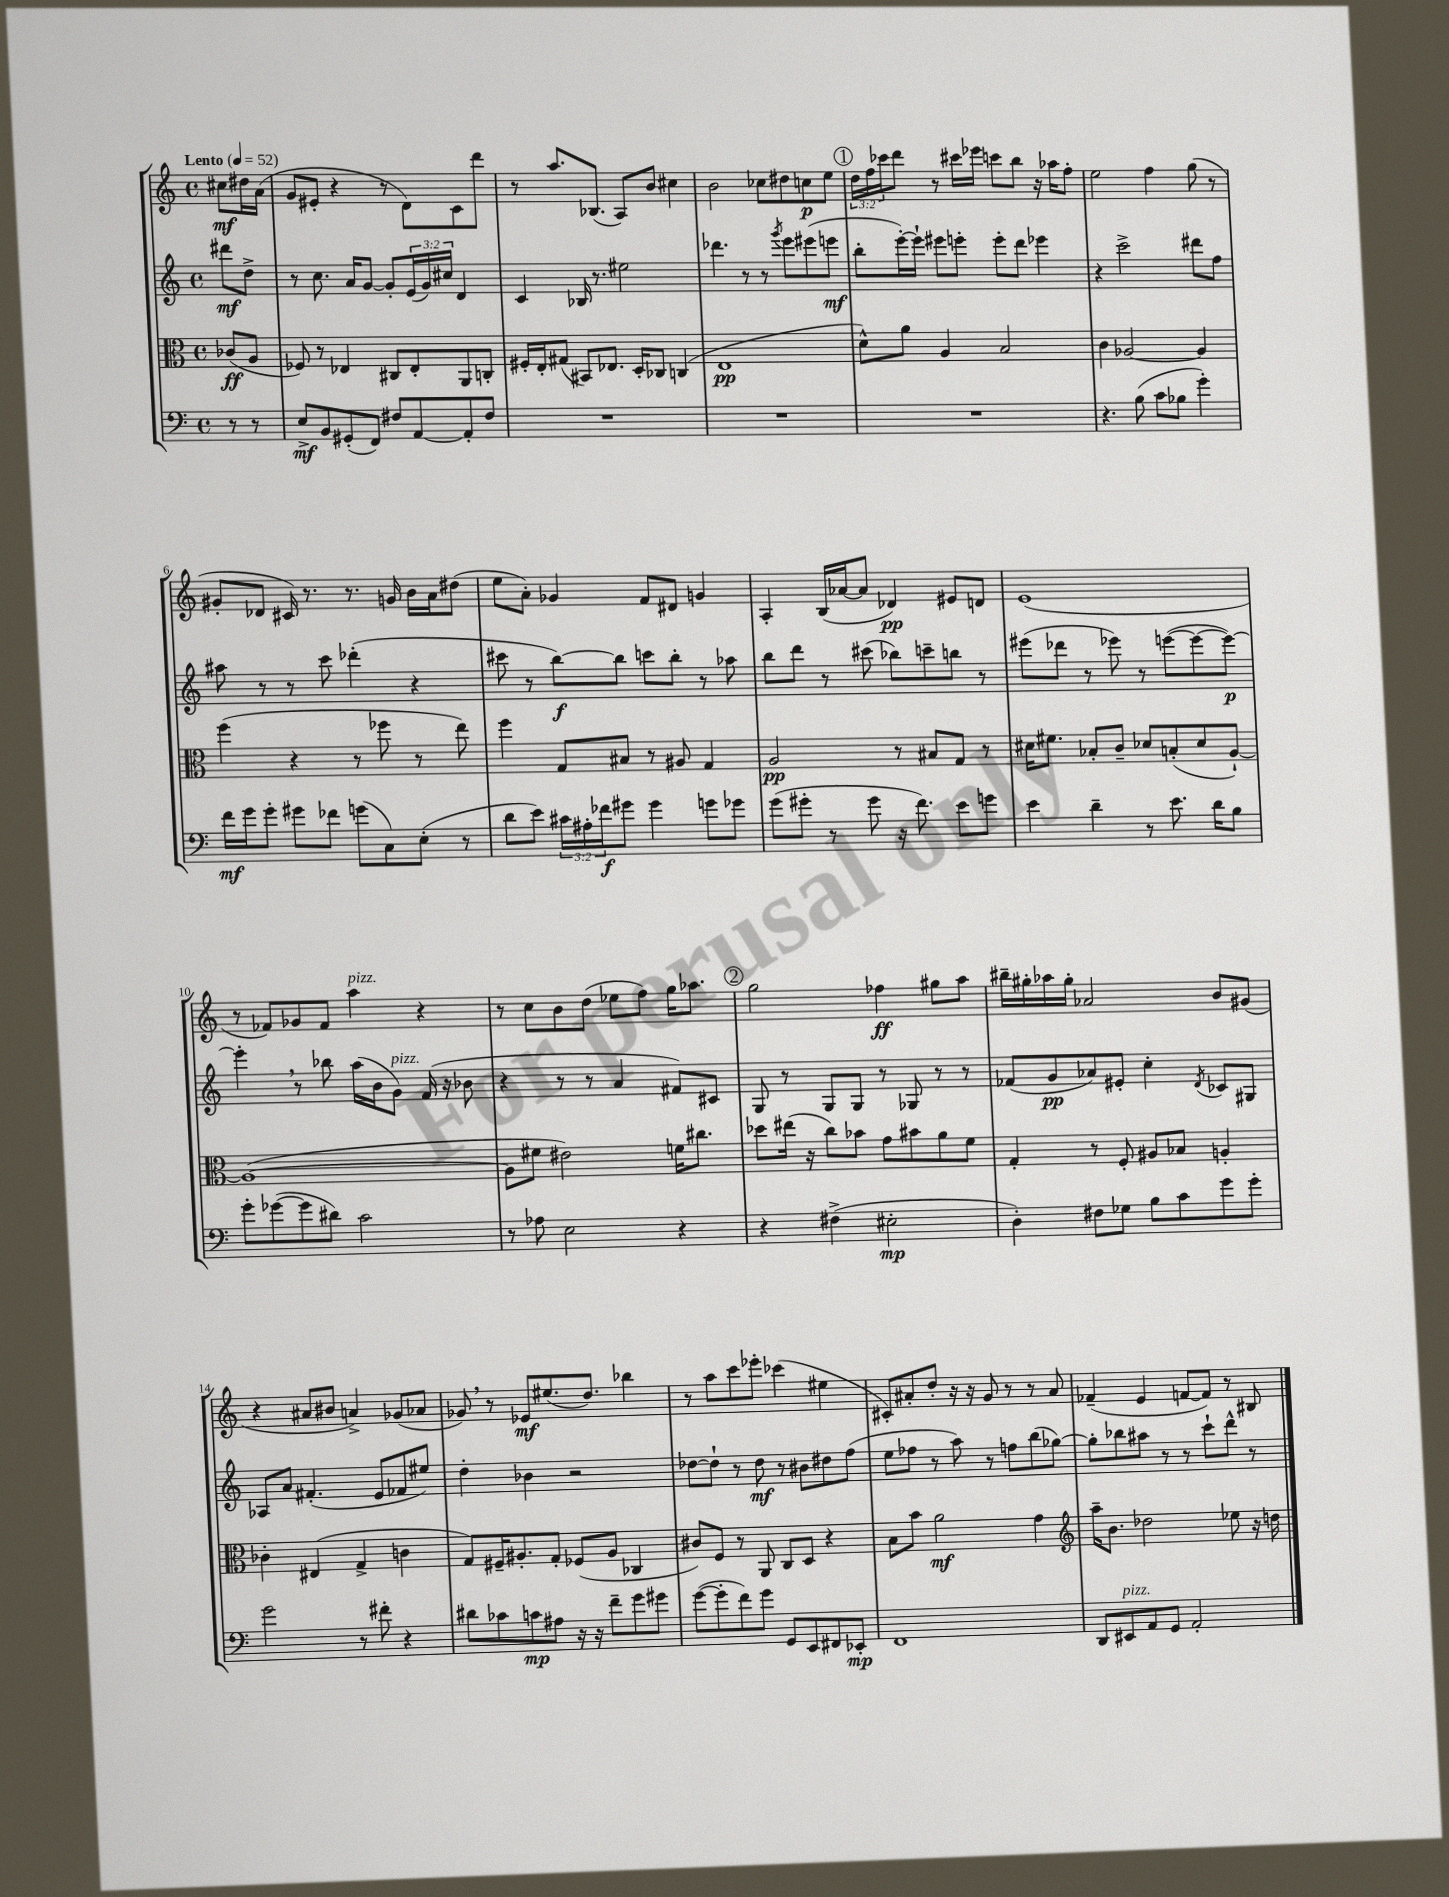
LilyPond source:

<<
\new StaffGroup <<
\new Staff = "s0" {
    \clef treble \key c \major \defaultTimeSignature \time 4/4 \override Staff.TupletNumber.text = #tuplet-number::calc-fraction-text \partial 4 \tempo "Lento" 4 = 52
    cis''8\mf dis''16 a'16( |
    g'8 eis'8-. r4 r8 d'8) c'8 d'''8 |
    r8 a''8. bes8.( a8) b'8 cis''4 |
    b'2 ces''8 dis''8 c''8\p e''8 |
    \mark \markup { \circle "1" } \tuplet 3/2 { d''16 f''16 ces'''16 } d'''8 r8 cis'''16 ees'''16 c'''8 b''8 r16 aes''16 f''8-. |
    e''2 f''4 g''8( r8 |
    gis'8-. des'8 cis'16) r8. r8. g'16 b'16 a'16 dis''8( |
    e''8 a'8-.) ges'4 f'8 dis'8 g'4 |
    a4-. b16( aes'16~ aes'8 des'4\pp) eis'8 d'8 |
    e'1( |
    r8 fes'8) ges'8 fes'8 a''4^\markup { \italic "pizz." } r4 |
    r8 c''8 b'8 d''8( ees''8 f''8) g''16 aes''8. |
    \mark \markup { \circle "2" } g''2 fes''4\ff gis''8 a''8 |
    bis''16-- gis''16-. aes''16 gis''16-. aes'2 b'8 gis'8( |
    r4 ais'8 bis'8 a'4->) ges'8( aes'8 |
    ges'8) \breathe r8 ees'8\mf eis''8.( d''8.) bes''4 |
    r8 a''8 c'''8 ees'''8-. ces'''4( eis''4 |
    cis'8-.) ais'8-. d''8-. r16 r16 g'8 r8 r8 ais'8 |
    fes'4--( e'4 f'8~ f'8) r8 bis8 \bar "|." |
}
\new Staff = "s1" {
    \clef treble \key c \major \defaultTimeSignature \time 4/4 \override Staff.TupletNumber.text = #tuplet-number::calc-fraction-text \partial 4
    dis'''8\mf d''8-> |
    r8 c''8. a'16 g'8~ g'8-. \tuplet 3/2 { e'16( g'16) cis''16 } d'4 |
    c'4 bes16 r8. eis''2 |
    des'''4. r8 r8 \acciaccatura { g'''8 } e'''8 eis'''8( e'''8\mf |
    \mark \markup { \circle "1" } b''8-. e'''16~-.) e'''16-! eis'''8 e'''8-. e'''8-. d'''8 ees'''4 |
    r4 c'''2-> dis'''8 f''8 |
    ais''8 r8 r8 c'''8 des'''4-.( r4 |
    cis'''8 r8 b''8~\f) b''8 c'''8 b''8-. r8 aes''8 |
    b''8 d'''8 r8 cis'''8( bes''8) c'''8-- b''8 r8 |
    eis'''8( des'''8 r8 ees'''8) r8 e'''8~( e'''8~ e'''8~\p) |
    e'''4-. \breathe r8 bes''8 a''16( b'16 g'8^\markup { \italic "pizz." }) f'16( r16 bes'8 |
    r4 r8 r8 a'4 fis'8) cis'8 |
    \mark \markup { \circle "2" } g8 r8 g8 g8 r8 ges8 r8 r8 |
    fes'8( g'8\pp aes'8) eis'8-. c''4-. \acciaccatura { d'8 } ces'8 gis8 |
    aes8 a'8 fis'4.-.( e'8 fes'8 eis''8) |
    d''4-. bes'4 r2 |
    des''8~ des''8-! r8 des''8\mf r8 bis'8 dis''8 f''8( |
    e''8 fes''8 r8 a''8) r8 f''8 b''8( ges''8~) |
    ges''8-. bes''8 ais''8 r8 r8 c'''8-! d'''8-^ r8 \bar "|." |
}
\new Staff = "s2" {
    \clef alto \key c \major \defaultTimeSignature \time 4/4 \partial 4
    ces'8\ff( a8 |
    fes8) r8 ees4 cis8 ees8-. a,8 c8-. |
    fis16-. e16-. gis8( bis,8) ees8. d16-. ces8 c4( |
    e1\pp |
    \mark \markup { \circle "1" } d'8-^) a'8 a4 b2 |
    c'4 aes2~ aes4 |
    f''4( r4 r8 fes''8 r8 e''8) |
    f''4 g8 bis8 r8 ais8 g4 |
    a2\pp r8 bis8 g8 r8 |
    dis'16 fis'8. bes8-. c'8-- des'8 b8-.( des'8 a8~-!) |
    a1~( |
    a8 fis'8 eis'2) f'16 cis''8. |
    \mark \markup { \circle "2" } des''8 eis''16( r16 c''8) bes'8 g'8 bis'8 a'8 f'8 |
    g4-. r8 f8-. ais8 bes8 a4-. |
    ces'4-. eis4( g4-> c'4 |
    g8) fis16-- ais8.-. g8-. fes8( ais8 ces4 |
    cis'8) f8 r8 a,8 c8 d8 r4 |
    b8 b'8 a'2\mf g'4 |
    \clef treble a''16-- b'8. des''2 ees''8 r16 d''16 \bar "|." |
}
\new Staff = "s3" {
    \clef bass \key c \major \defaultTimeSignature \time 4/4 \override Staff.TupletNumber.text = #tuplet-number::calc-fraction-text \partial 4
    r8 r8 |
    e8->\mf b,8 gis,8-.( f,8) fis8 a,8~ a,8-. fis8 |
    R1 |
    R1 |
    \mark \markup { \circle "1" } R1 |
    r4. b8( c'8 bes8 g'4-.) |
    f'16\mf g'16 g'8-. gis'8 fes'8 g'8( c8) e8-.( r8 |
    d'8 e'8) \tuplet 3/2 { cis'16 ais16-. fes'16\f } gis'8 gis'4 g'8 ges'8 |
    g'8( gis'8-. r8 gis'8 r16 f'8.) e'8 g'8 |
    e'4 d'4-- r8 e'8. d'16 b8 |
    g'8-. ges'8~( ges'8 dis'8) c'2 |
    r8 aes8 e2 r4 |
    \mark \markup { \circle "2" } r4 fis4->( eis2-.\mp |
    d4-.) fis8 ges8 b8 c'8 g'8 g'8-. |
    g'2 r8 fis'8-. r4 |
    dis'8 ces'8 c'8\mp ais8 r16 r16 f'8-- g'8 gis'8 |
    g'8~( g'8-. f'8) g'8 g,8 e,8 fis,8 ees,8-.\mp |
    f,1 |
    d,8 eis,8^\markup { \italic "pizz." } a,8 g,8 a,2-. \bar "|." |
}
>>
>>
